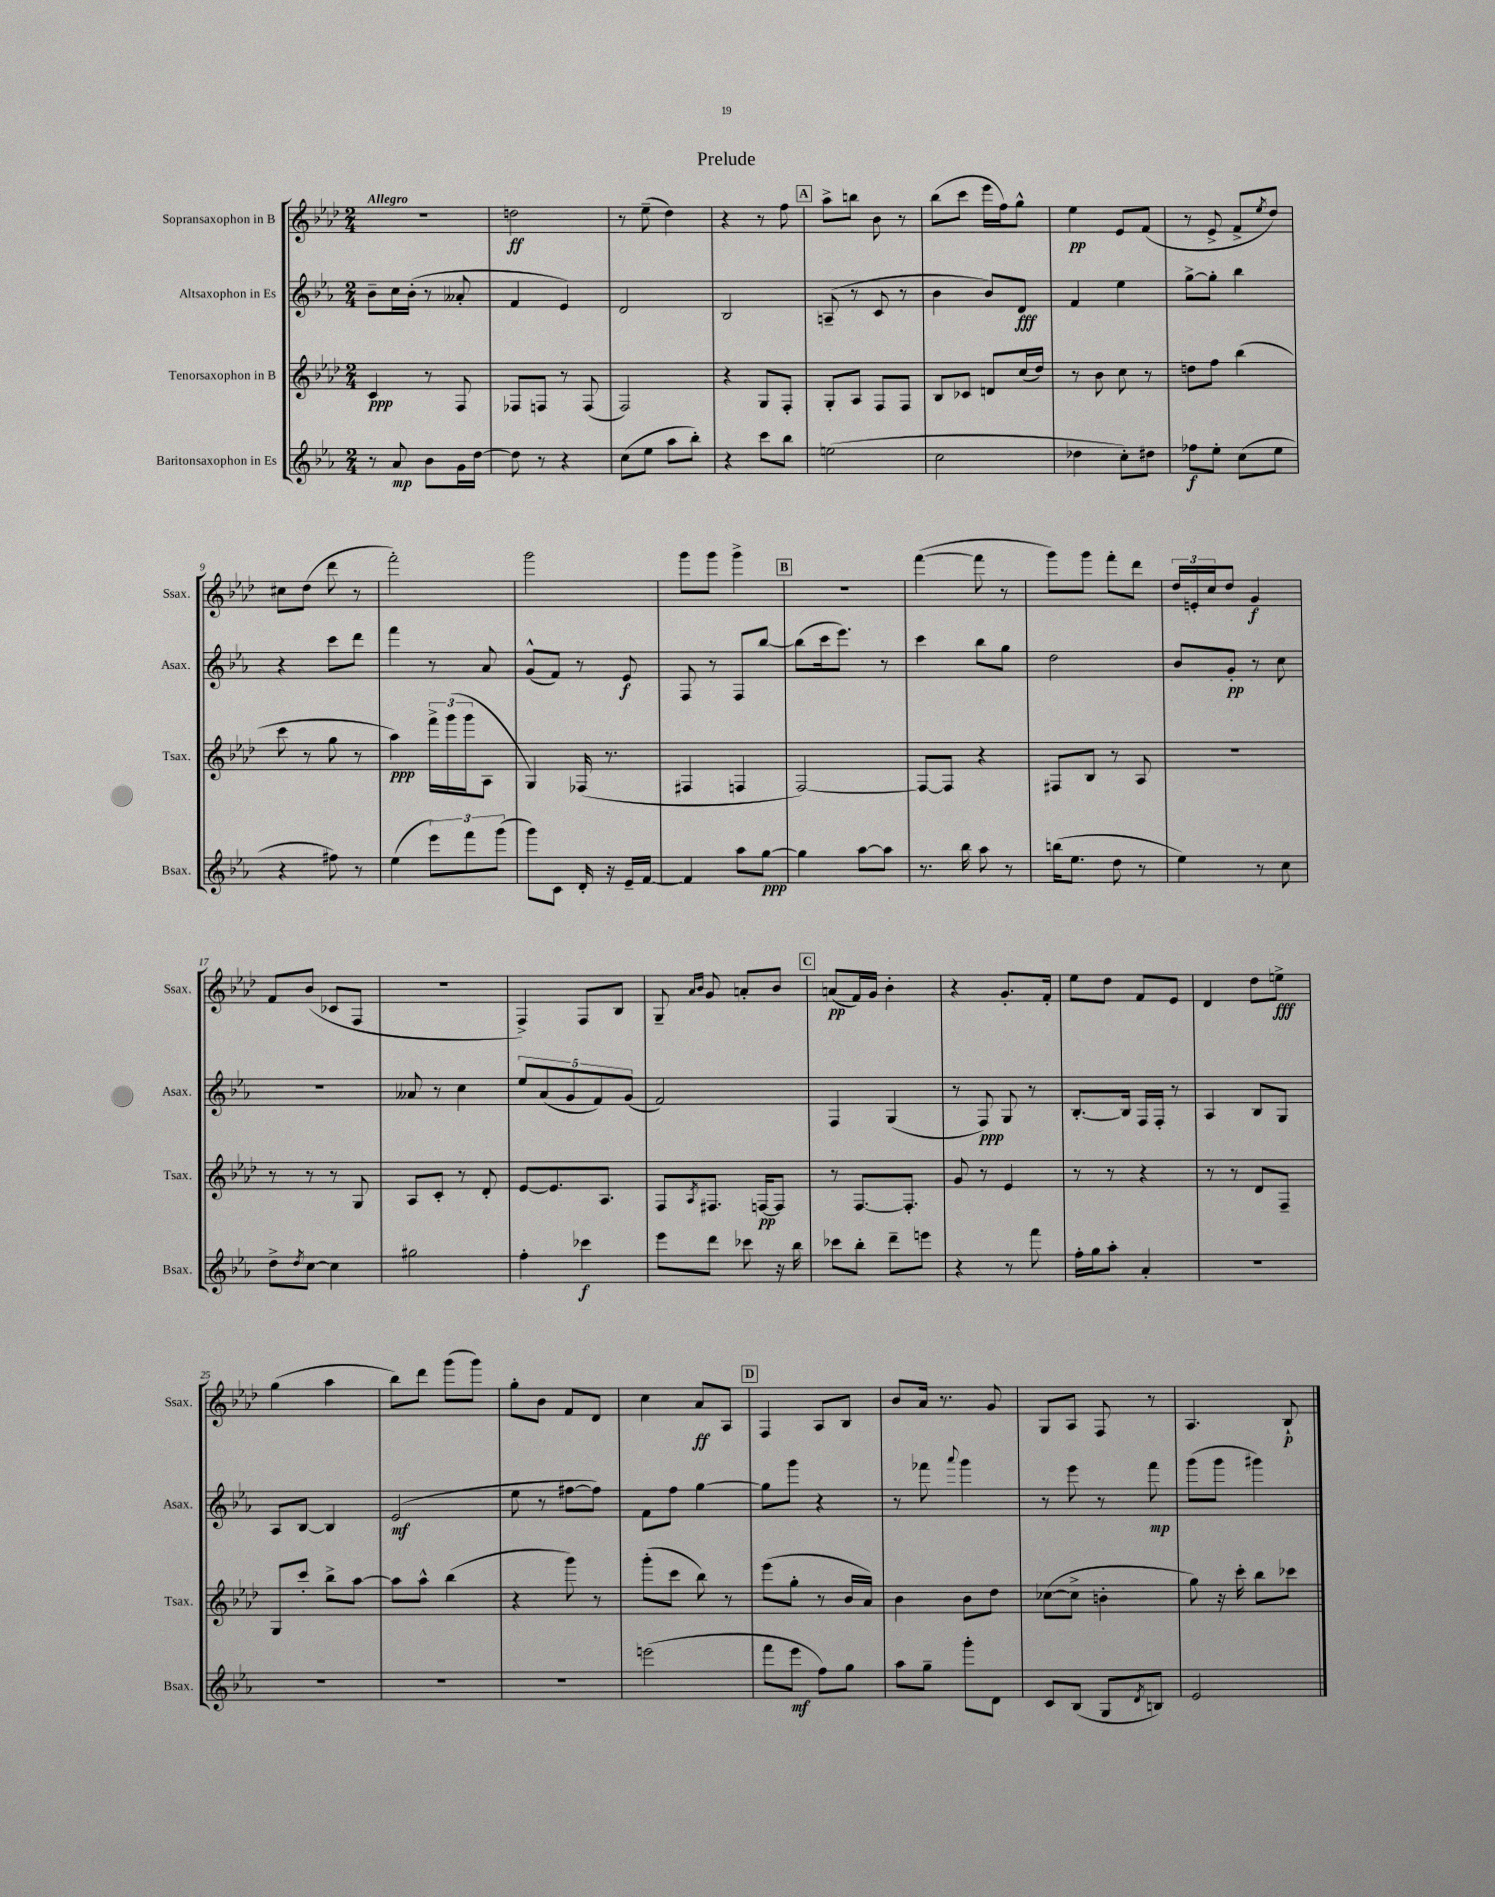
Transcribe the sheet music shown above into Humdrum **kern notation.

**kern	**kern	**kern	**kern
*staff4	*staff3	*staff2	*staff1
*clefG2	*clefG2	*clefG2	*clefG2
*k[b-e-a-]	*k[b-e-a-d-]	*k[b-e-a-]	*k[b-e-a-d-]
*M2/4	*M2/4	*M2/4	*M2/4
8r	4c/	8b-~\L	2r
8a-/	.	16cc\L	.
.	.	(16b-'\JJ	.
8b-\L	8r	8r	.
16g\L	8F/	8a--'/	.
[16dd\JJ	.	.	.
=	=	=	=
8dd\]	8F-/L	4f/	2dd\
8r	8F/J	.	.
4r	8r	4e-/)	.
.	(8F/	.	.
=	=	=	=
(8cc\L	2F/)	2d/	8r
8ee-\J	.	.	(8ee-~\
8aa-\L	.	.	4dd-\)
8bb-'\J)	.	.	.
=	=	=	=
4r	4r	2B-/	4r
8ccc\L	8G/L	.	8r
8bb-\J	8F'/J	.	8ff\
=	=	=	=
(2ee\	8G'/L	(8A~/	8aa-^\L
.	8A-/J	8r	8bb\J
.	8F/L	8c/	8b-\
.	8F/J	8r	8r
=	=	=	=
2cc\	8B-/L	4b-\	(8bb-\L
.	8c-/J	.	8ccc\J
.	8d/L	8b-/L)	16eee-\LL
.	.	.	16ff\J)
.	(16cc/L	8d/J	8gg^^\J
.	16dd-/JJ)	.	.
=	=	=	=
4dd-\	8r	4f/	4ee-\
.	8b-\	.	.
8cc'\L)	8cc\	4ee-\	8e-/L
8dd#\J	8r	.	(8f/J
=	=	=	=
8ff-\L	8dd\L	[8gg^\L	8r
8ee-'\J	8ff\J	8gg'\]J	8e-^/
(8cc\L	(4bb-\	4bb-\	8f^/L
.	.	.	8qee-/
8ee-\J	.	.	8dd-/J)
=	=	=	=
4r	8ccc\	4r	8cc#\L
.	8r	.	(8dd-\J
8ff#\)	8gg\	8ccc\L	8ddd-\
8r	8r	8ddd\J	8r
=	=	=	=
(4ee-\	4aa-\)	4fff\	2fff'\)
12eee-\L)	24fff^\LL	8r	.
.	(24ggg\	.	.
12fff\	24ggg\J	.	.
.	8A-\J	8a-/	.
(12ggg\J	.	.	.
=	=	=	=
8ggg\L)	4G/)	(8g^^/L	2ggg\
8c\J	.	8f/J)	.
16d'/	(16F-/	8r	.
16r	8.r	.	.
16e-~/LL	.	8e-/	.
[16f/JJ	.	.	.
=	=	=	=
4f/]	4F#/	8F/	8ggg\L
.	.	8r	8ggg\J
8aa-\L	4F/	8F/L	4ggg^\
[8gg\J	.	[8bb-/J	.
=	=	=	=
4gg\]	[2F/)	(8bb-\]L	2r
.	.	16ccc\k	.
.	.	8.eee-\J)	.
[8aa-\L	.	.	.
8aa-\]J	.	8r	.
=	=	=	=
8.r	8F/_L	4ccc\	([4fff\
.	8F/]J	.	.
16bb-\	.	.	.
8aa-\	4r	8bb-\L	8fff\]
8r	.	8gg\J	8r
=	=	=	=
(16bb\LK	8F#/L	2dd\	8ggg\L)
8.ee-\J	.	.	.
.	8B-/J	.	8ggg\J
8dd\	8r	.	8fff'\L
8r	8A-/	.	8ddd-\J
=	=	=	=
4ee-\)	2r	8b-/L	24dd-/LL
.	.	.	24e'/
.	.	.	24cc/J
.	.	8g'/J	8dd-/J
8r	.	8r	4g/
8cc\	.	8cc\	.
=	=	=	=
8dd^\L	8r	2r	8f/L
8qdd/	.	.	.
[8cc\J	8r	.	(8b-/J
4cc\]	8r	.	8c-/L
.	8G/	.	8F/J
=	=	=	=
2gg#\	8A-/L	8a--/	2r
.	8c'/J	8r	.
.	8r	4cc\	.
.	8d-'/	.	.
=	=	=	=
4ff'\	[8e-/L	10ee-/L	4F^/)
.	.	(10a-/	.
.	8.e-/]	.	.
.	.	10g/	.
4ccc-\	.	.	8F/L
.	.	10f/)	.
.	8.A-/J	.	.
.	.	.	8B-/J
.	.	(10g/J	.
=	=	=	=
8eee-\L	8F/L	2f/)	8G~/
.	.	.	16qqa-/LL
.	8qA-/	.	16qqb-/JJ
8ddd\J	8.F#/J	.	8g/
8ccc-\	.	.	8a'/L
.	[16F/LK	.	.
16r	8F/]J	.	8b-/J
16bb-\	.	.	.
=	=	=	=
8ccc-\L	8r	4F/	(8a/L
8bb-'\J	[8.F/L	.	16f/L)
.	.	.	16g/JJ
8ddd~\L	.	(4G/	4b-'\
.	8.F'/]J	.	.
8eee\J	.	.	.
=	=	=	=
4r	8g/	8r	4r
.	8r	8F/)	.
8r	4e-/	8G/	8.g'/L
8fff\	.	8r	.
.	.	.	16f'/Jk
=	=	=	=
16ff'\LL	8r	[8.B-'/L	8ee-\L
16gg\J	.	.	.
8aa-'\J	8r	.	8dd-\J
.	.	16B-/]Jk	.
4a-'/	4r	16F/LL	8f/L
.	.	16F'/JJ	.
.	.	8r	8e-/J
=	=	=	=
2r	8r	4A-/	4d-/
.	8r	.	.
.	8d-/L	8B-/L	8dd-\L
.	8F~/J	8G/J	8ee^\J
=	=	=	=
2r	8G/L	8A-/L	(4gg\
.	8ccc'/J	[8B-/J	.
.	8bb-^\L	4B-/]	4aa-\
.	[8aa-\J	.	.
=	=	=	=
2r	8aa-\]L	(2e-/	8bb-\L)
.	8aa-^^\J	.	8ddd-\J
.	(4bb-\	.	(8ggg\L
.	.	.	8ggg\J)
=	=	=	=
2r	4r	8ee-\	8gg'\L
.	.	8r	8b-\J
.	8ggg\)	[8ff#\L	8f/L
.	8r	8ff#\]J)	8d-/J
=	=	=	=
(2eee\	(8ggg'\L	8f\L	4cc\
.	8ccc\J	8ff\J	.
.	8bb-\)	[4gg\	8a-/L
.	8r	.	8A-/J
=	=	=	=
8fff\L	(8eee-\L	8gg\]L	4F/
8eee-\J	8gg'\J	8ggg\J	.
8ff\L)	8r	4r	8A-/L
8gg\J	16b-/LL	.	8B-/J
.	16a-/JJ)	.	.
=	=	=	=
8aa-\L	4b-\	8r	8b-/L
8gg~\J	.	8fff-\	16a-/Jk
.	.	.	8.r
.	.	8qqaaa-/	.
8ggg'\L	8b-\L	4ggg\	.
8d\J	8dd-\J	.	8g/
=	=	=	=
8c/L	([8cc-\L	8r	8G/L
(8B-/J	8cc-^\]J	8eee-\	8A-/J
8G/L	4b'\	8r	8F/
8qd/	.	.	.
8B/J)	.	8fff\	8r
=	=	=	=
2e-/	8gg\)	(8ggg\L	4.A-/
.	16r	8ggg\J	.
.	16ccc'\	.	.
.	8bb-\L	4ggg#\)	.
.	8ccc-\J	.	8B-`/
==	==	==	==
*-	*-	*-	*-
